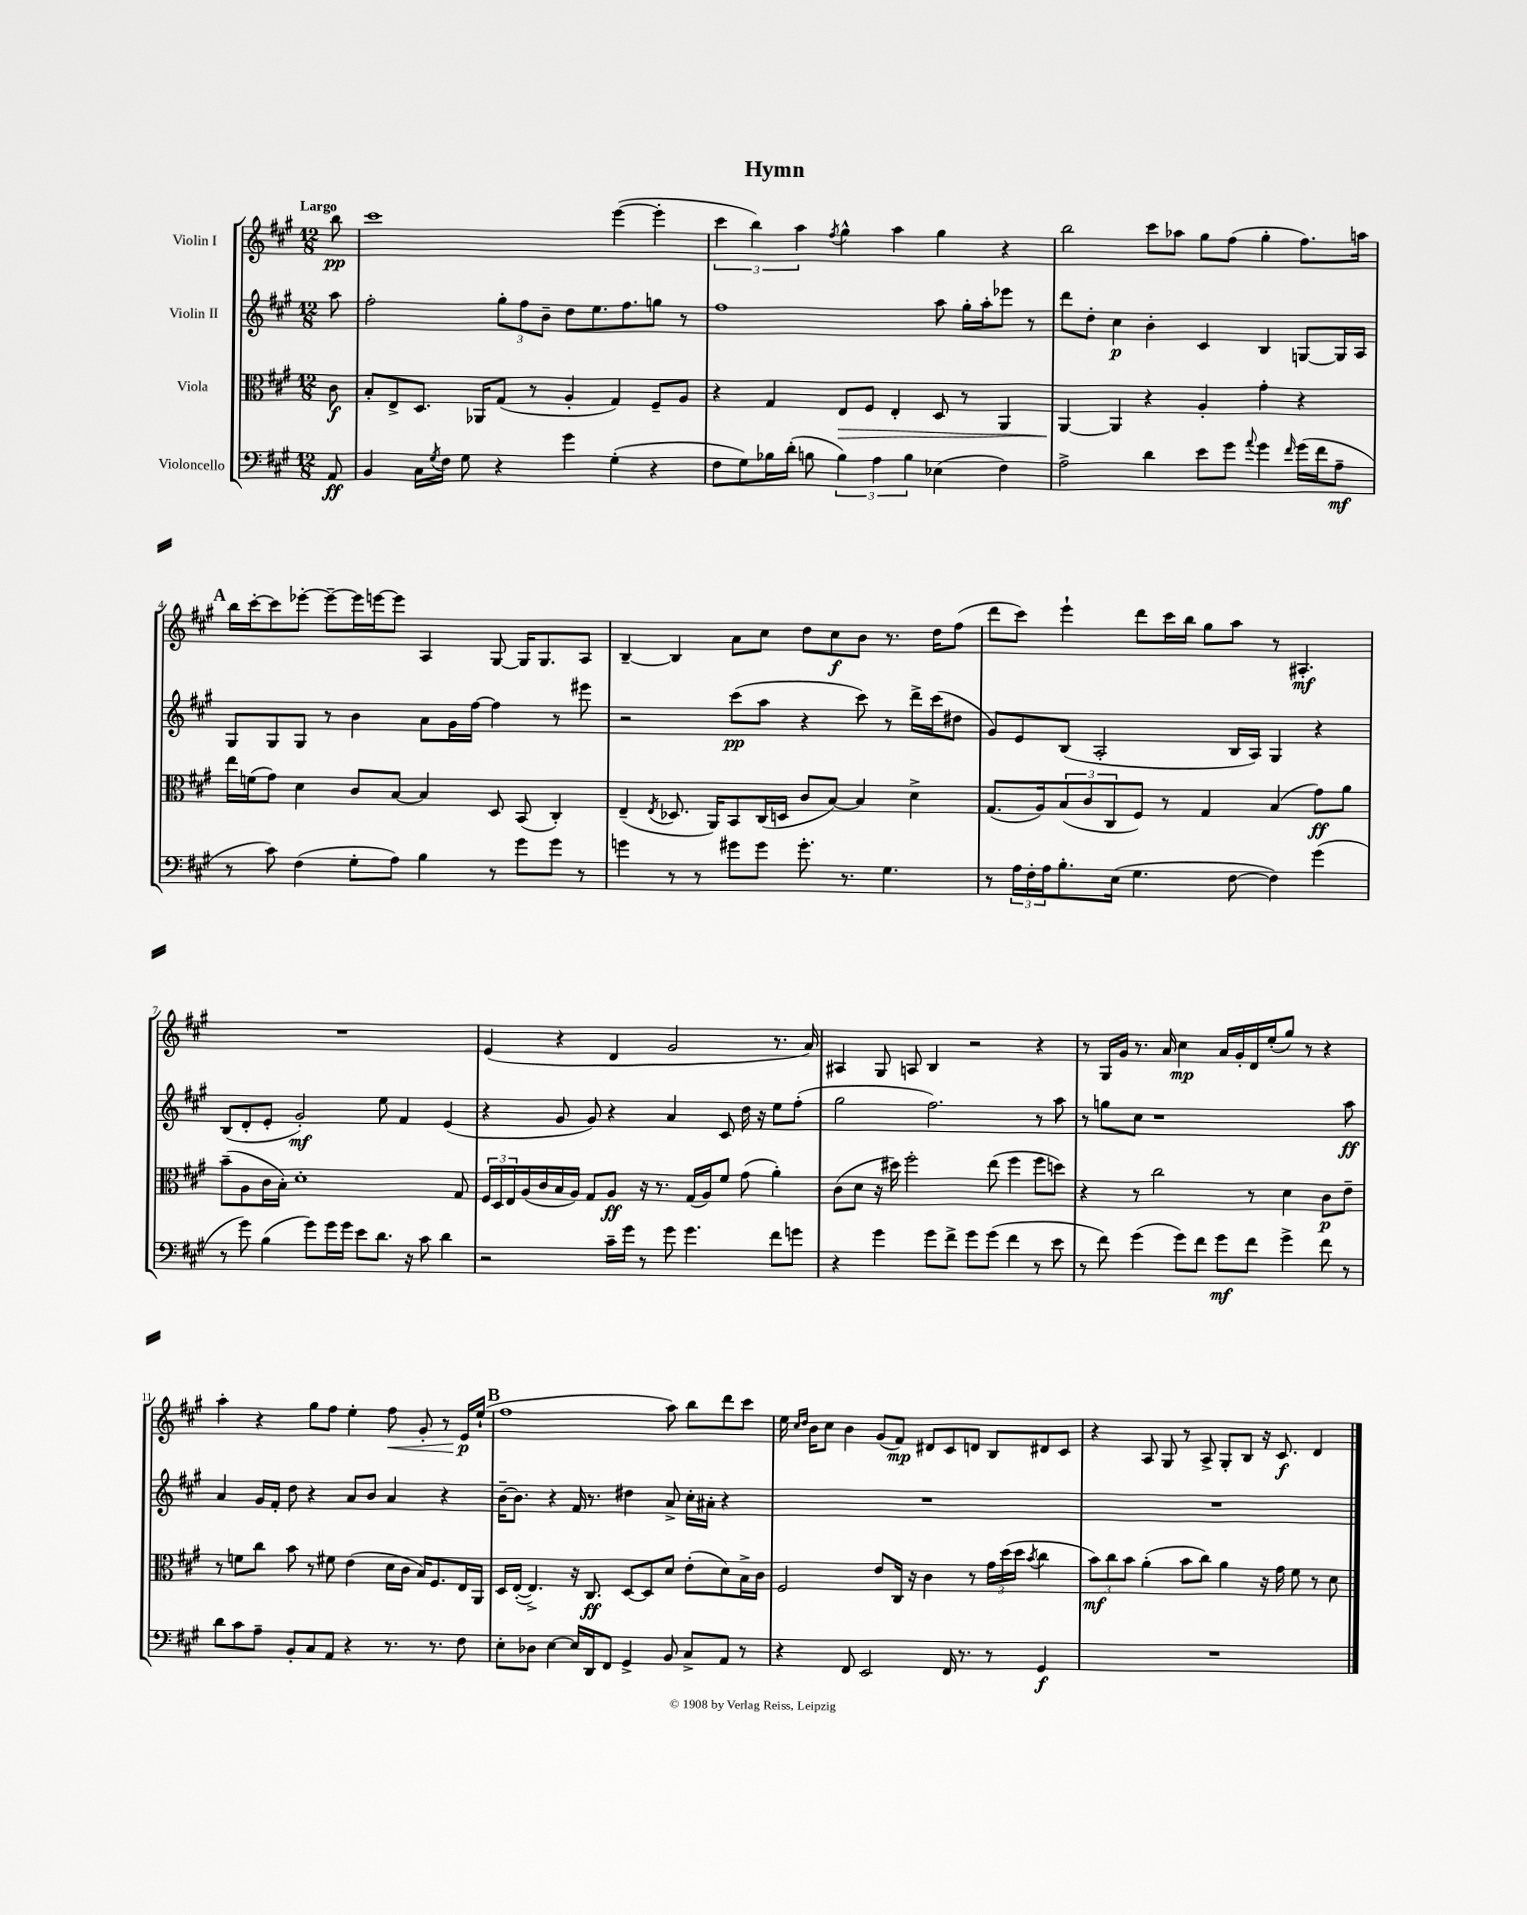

**kern	**dynam	**kern	**dynam	**kern	**dynam	**kern	**dynam
*part4	*part4	*part3	*part3	*part2	*part2	*part1	*part1
*staff4	*staff4	*staff3	*staff3	*staff2	*staff2	*staff1	*staff1
*I"Violoncello	*	*I"Viola	*	*I"Violin II	*	*I"Violin I	*
*clefF4	*	*clefC3	*	*clefG2	*	*clefG2	*
*k[f#c#g#]	*	*k[f#c#g#]	*	*k[f#c#g#]	*	*k[f#c#g#]	*
*M12/8	*	*M12/8	*	*M12/8	*	*M12/8	*
=	=	=	=	=	=	=	=
!	!	!	!	!	!	!LO:TX:a:B:t=Largo	!
8AA/	ff	8c#\	f	8aa\	.	8bb\	pp
=1	=1	=1	=1	=1	=1	=1	=1
4BB/	.	8B'/L	.	2ff#'\	.	1ccc#	.
.	.	8E^/	.	.	.	.	.
16C#\LL	.	8.D/J	.	.	.	.	.
8qG#/	.	.	.	.	.	.	.
16F#\JJ	.	.	.	.	.	.	.
8G#\	.	.	.	.	.	.	.
.	.	16AA-X/KL	.	.	.	.	.
4r	.	(8G#/J	.	12gg#'\L	.	.	.
.	.	.	.	12ff#\	.	.	.
.	.	8r	.	.	.	.	.
.	.	.	.	12b~\J	.	.	.
4g#\	.	4A'/	.	8dd\L	.	.	.
.	.	.	.	8.ee\	.	.	.
(4G#'\	.	4G#/)	.	.	.	([4eee\	.
.	.	.	.	8.ff#\	.	.	.
4r	.	8F#~/L	.	8ggn\J	.	4eee'\]	.
.	.	8A/J	.	8r	.	.	.
=2	=2	=2	=2	=2	=2	=2	=2
8F#\L	.	4r	.	1ff#	.	6ccc#\	.
8G#\)	.	.	.	.	.	.	.
.	.	.	.	.	.	6bb\)	.
16B-X\L	.	4G#/	.	.	.	.	.
(16d'\JJ	.	.	.	.	.	.	.
.	.	.	.	.	.	6aa\	.
8Bn\	.	.	.	.	.	.	.
.	.	.	.	.	.	8qff#/	.
!	!	!	!LO:HP:b	!	!	!	!
6B\)	.	8E/L	>	.	.	4gg#^^\	.
.	.	8F#/J	.	.	.	.	.
6A\	.	.	.	.	.	.	.
.	.	4E'/	.	.	.	4aa\	.
6B\	.	.	.	.	.	.	.
(4E-X\	.	8D/	.	8aa\	.	4gg#\	.
.	.	8r	.	16gg#'\LL	.	.	.
.	.	.	.	16aa'\J	.	.	.
4F#\)	.	4AA/	.	8eee-X\J	.	4r	.
.	.	.	.	8r	.	.	.
=3	=3	=3	=3	=3	=3	=3	=3
2A^\	.	[4AA/	.	8ddd\L	.	2bb\	.
.	.	.	.	8dd'\J	.	.	.
.	.	4AA/]	]	4cc#\	p	.	.
4d\	.	4r	.	4b'\	.	8ccc#\L	.
.	.	.	.	.	.	8aa-X\J	.
8e\L	.	4A'/	.	4c#/	.	8gg#\L	.
8g#\J	.	.	.	.	.	(8ff#\J	.
8qqa/	.	.	.	.	.	.	.
4g#\	.	4g#'\	.	4B/	.	4gg#'\	.
16qqf#/	.	.	.	.	.	.	.
(16g#\LL	.	4r	.	[8Gn/L	.	8.ff#\L)	.
16f#\J	.	.	.	.	.	.	.
8A~\J	mf	.	.	16G/L]	.	.	.
.	.	.	.	16A/JJ	.	16aan\Jk	.
!!LO:LB:g=z
!!LO:REH:place=s1:t=A
=4	=4	=4	=4	=4	=4	=4	=4
8r	.	16ee\LL	.	8G#/L	.	16bb\LL	.
.	.	(16fn\J	.	.	.	[16ccc#'\J	.
8c#\)	.	8g#\J)	.	8G#/	.	8ccc#\]	.
(4F#\	.	4d\	.	8G#/J	.	[8eee-X'\J	.
.	.	.	.	8r	.	8eee-~\L_	.
8G#'\L	.	8c#/L	.	4b\	.	16eee-\L]	.
.	.	.	.	.	.	[16eeen\J	.
8A\J)	.	[8B/J	.	.	.	8eee\J]	.
4B\	.	4B/]	.	8a\L	.	4A/	.
.	.	.	.	16g#\L	.	.	.
.	.	.	.	[16ff#\JJ	.	.	.
8r	.	8D/	.	4ff#\]	.	[8G#/	.
8g#\L	.	(8BB/	.	.	.	16G#/KL]	.
.	.	.	.	.	.	8.G#/	.
8g#\J	.	4C#'/)	.	8r	.	.	.
8r	.	.	.	8eee#X\	.	8A/J	.
=5	=5	=5	=5	=5	=5	=5	=5
4gn\	.	(4E~/	.	2r	.	[4B~/	.
.	.	8qE/	.	.	.	.	.
8r	.	8.D-X/	.	.	.	4B/]	.
8r	.	.	.	.	.	.	.
.	.	16AA/KL)	.	.	.	.	.
8g#X\L	.	8BB/	.	(8ccc#\L	pp	8a\L	.
8g#\J	.	(16C#/L	.	8aa\J	.	8cc#\J	.
.	.	16Dn/JJ	.	.	.	.	.
8.g#'\	.	8c#/L	.	4r	.	8dd\L	.
.	.	[8B/J)	.	.	.	8cc#\	f
8.r	.	.	.	.	.	.	.
.	.	4B/]	.	8ccc#\)	.	8b\J	.
4.G#\	.	.	.	8r	.	8.r	.
.	.	4d^\	.	16ddd^\LL	.	.	.
.	.	.	.	(16ccc#\J	.	16dd\KL	.
.	.	.	.	8dd#X\J	.	(8ff#\J	.
=6	=6	=6	=6	=6	=6	=6	=6
8r	.	(8.G#/L	.	8g#/L)	.	8ddd\L	.
24A\LL	.	.	.	8e/	.	8ccc#\J)	.
24F#'\	.	.	.	.	.	.	.
.	.	16A/k)	.	.	.	.	.
24A\J	.	.	.	.	.	.	.
8.B'\	.	(12B/	.	(8B/J	.	4eee`\	.
.	.	12c#/	.	.	.	.	.
.	.	.	.	2A'/	.	.	.
.	.	12C#/	.	.	.	.	.
(16E\Jk	.	.	.	.	.	.	.
4.G#\	.	8F#/J)	.	.	.	8ddd\L	.
.	.	8r	.	.	.	16ccc#\L	.
.	.	.	.	.	.	16bb\JJ	.
.	.	4G#/	.	.	.	8gg#\L	.
[8F#\	.	.	.	16B/LL	.	8aa\J	.
.	.	.	.	16A/JJ)	.	.	.
4F#\])	.	(4B/	.	4G#/	.	8r	.
.	.	.	.	.	.	4.A#X'/	mf
(4g#\	.	8g#\L)	ff	4r	.	.	.
.	.	8a\J	.	.	.	.	.
!!LO:LB:g=z
=7	=7	=7	=7	=7	=7	=7	=7
8r	.	(8b~\L	.	(8B/L	.	1.r	.
8g#\)	.	8A\	.	8d'/	.	.	.
(4B\	.	16c#\L	.	8e'/J	.	.	.
.	.	16B'\JJ)	.	.	.	.	.
.	.	1d'	.	2g#'/)	mf	.	.
8g#\L)	.	.	.	.	.	.	.
16g#\L	.	.	.	.	.	.	.
16g#\JJ	.	.	.	.	.	.	.
8e\L	.	.	.	.	.	.	.
8.d\J	.	.	.	8ee\	.	.	.
.	.	.	.	4f#/	.	.	.
16r	.	.	.	.	.	.	.
8c#\	.	.	.	.	.	.	.
4d\	.	.	.	(4e/	.	.	.
.	.	8G#/	.	.	.	.	.
=8	=8	=8	=8	=8	=8	=8	=8
2r	.	24F#/LL	.	4r	.	(4e/	.
.	.	24D/	.	.	.	.	.
.	.	24E/	.	.	.	.	.
.	.	(16A/	.	.	.	.	.
.	.	16c#/	.	.	.	.	.
.	.	16B/	.	8g#/	.	4r	.
.	.	16A/JJ)	.	.	.	.	.
.	.	8G#/L	.	8g#/)	.	.	.
16c#~\LL	.	8A/J	ff	4r	.	4d/	.
16g#\JJ	.	.	.	.	.	.	.
8r	.	16r	.	.	.	.	.
.	.	8.r	.	.	.	.	.
8g#\	.	.	.	4a/	.	2g#/	.
4.g#\	.	(16G#/LL	.	.	.	.	.
.	.	16A/J)	.	.	.	.	.
.	.	8f#/J	.	8c#/	.	.	.
.	.	(8g#\	.	16dd\	.	.	.
.	.	.	.	16r	.	.	.
8f#\L	.	4a'\)	.	8ee\L	.	8.r	.
8gn\J	.	.	.	(8ff#'\J	.	.	.
.	.	.	.	.	.	16a/)	.
=9	=9	=9	=9	=9	=9	=9	=9
4r	.	(8c#\L	.	2gg#\	.	4A#X/	.
.	.	8d\J	.	.	.	.	.
4g#\	.	16r	.	.	.	8G#/	.
.	.	16dd#X\)	.	.	.	.	.
.	.	2ff#'\	.	.	.	8An/	.
8g#\L	.	.	.	2.ff#\)	.	4B/	.
8f#^\J	.	.	.	.	.	.	.
8g#\L	.	.	.	.	.	2r	.
(8g#\J	.	(8ee\	.	.	.	.	.
4f#\	.	4ff#\	.	.	.	.	.
8r	.	8ff#\L	.	8r	.	4r	.
8e\	.	8ddn\J)	.	8aa\	.	.	.
=10	=10	=10	=10	=10	=10	=10	=10
8r	.	4r	.	8r	.	8r	.
8f#\)	.	.	.	8ggn\L	.	16G#/LL	.
.	.	.	.	.	.	16g#/JJ	.
(4g#\	.	8r	.	8cc#\J	.	8.r	.
.	.	2cc#\	.	1r	.	.	.
.	.	.	.	.	.	16a/	.
8g#\L)	.	.	.	.	.	4cc#\	mp
8f#\J	.	.	.	.	.	.	.
8g#\L	mf	.	.	.	.	16a/LL	.
.	.	.	.	.	.	16g#'/	.
8f#\J	.	8r	.	.	.	16d/	.
.	.	.	.	.	.	(16ee'/J	.
4g#^\	.	4d\	.	.	.	8gg#/J)	.
.	.	.	.	.	.	8r	.
8f#\	.	8c#\L	p	.	.	4r	.
8r	.	8e~\J	.	8aa\	ff	.	.
!!LO:LB:g=z
=11	=11	=11	=11	=11	=11	=11	=11
8d\L	.	8r	.	4a/	.	4aa'\	.
8c#\	.	8fn\L	.	.	.	.	.
8A~\J	.	8cc#\J	.	16g#/LL	.	4r	.
.	.	.	.	16f#'/JJ	.	.	.
8BB'/L	.	8b\	.	8dd\	.	.	.
8C#/	.	8r	.	4r	.	8gg#\L	.
8AA/J	.	8f#X\	.	.	.	8ff#\J	.
4r	.	(4e\	.	8a/L	.	4ee'\	.
.	.	.	.	8b/J	.	.	.
!	!	!	!	!	!	!	!LO:HP:b
8.r	.	16d\LL	.	4a/	.	8ff#\	<
.	.	16c#\JJ	.	.	.	.	.
.	.	16B/KL)	.	.	.	8g#'/	.
8.r	.	8.F#/	.	.	.	.	.
.	.	.	.	4r	.	8r	.
8F#\	.	16E/L	.	.	.	16e/LL	p
.	.	16AA/JJ	.	.	.	(16ee`/JJ	[
!!LO:REH:place=s1:t=B
=12	=12	=12	=12	=12	=12	=12	=12
8E'\L	.	16D/LL	.	[16b~\KL	.	1ff#	.
.	.	([16E'/JJ	.	8.b\J]	.	.	.
8D-X\J	.	4.E^/])	.	.	.	.	.
[4E\	.	.	.	4r	.	.	.
16E/LL]	.	16r	.	16f#/	.	.	.
16DD/J	.	8.C#/	ff	8.r	.	.	.
8FF#/J	.	.	.	.	.	.	.
4GG#^/	.	[8D/L	.	4dd#X\	.	.	.
.	.	8D/]	.	.	.	.	.
8BB/	.	8d/J	.	8a^/	.	8aa\)	.
8C#^/L	.	(8e'\L	.	16cc#'\LL	.	8bb\L	.
.	.	.	.	16a#X'\JJ	.	.	.
8AA/J	.	8d\)	.	4r	.	8ddd\	.
8r	.	16B^\L	.	.	.	8ccc#\J	.
.	.	16c#\JJ	.	.	.	.	.
=13	=13	=13	=13	=13	=13	=13	=13
4r	.	2F#/	.	1.r	.	16ee\	.
.	.	.	.	.	.	16qqcc#/LL	.
.	.	.	.	.	.	16qqdd/JJ	.
.	.	.	.	.	.	16b\KL	.
.	.	.	.	.	.	8cc#\J	.
8FF#/	.	.	.	.	.	4b\	.
2EE/	.	.	.	.	.	.	.
.	.	8e/L	.	.	.	(8g#/L	.
.	.	16C#/Jk	.	.	.	8f#/J)	mp
.	.	16r	.	.	.	.	.
.	.	4c#\	.	.	.	8d#X/L	.
16FF#/	.	.	.	.	.	8c#/	.
8.r	.	.	.	.	.	.	.
.	.	8r	.	.	.	8dn/J	.
8r	.	24g#\LL	.	.	.	8B/L	.
.	.	(24dd\	.	.	.	.	.
.	.	24dd\JJ	.	.	.	.	.
.	.	8qb/	.	.	.	.	.
4GG#/	f	4cc#\	.	.	.	8d#X/	.
.	.	.	.	.	.	8c#/J	.
=14	=14	=14	=14	=14	=14	=14	=14
1.r	.	12b\L)	mf	1.r	.	4r	.
.	.	12cc#\	.	.	.	.	.
.	.	12b\J	.	.	.	.	.
.	.	(4a'\	.	.	.	8A/	.
.	.	.	.	.	.	8G#/	.
.	.	8b\L	.	.	.	8r	.
.	.	8cc#\J)	.	.	.	8A^/	.
.	.	4a\	.	.	.	8G#'/L	.
.	.	.	.	.	.	8B/J	.
.	.	16r	.	.	.	16r	.
.	.	16g#\	.	.	.	8.c#/	f
.	.	8f#\	.	.	.	.	.
.	.	8r	.	.	.	4d/	.
.	.	8d\	.	.	.	.	.
==	==	==	==	==	==	==	==
*-	*-	*-	*-	*-	*-	*-	*-
